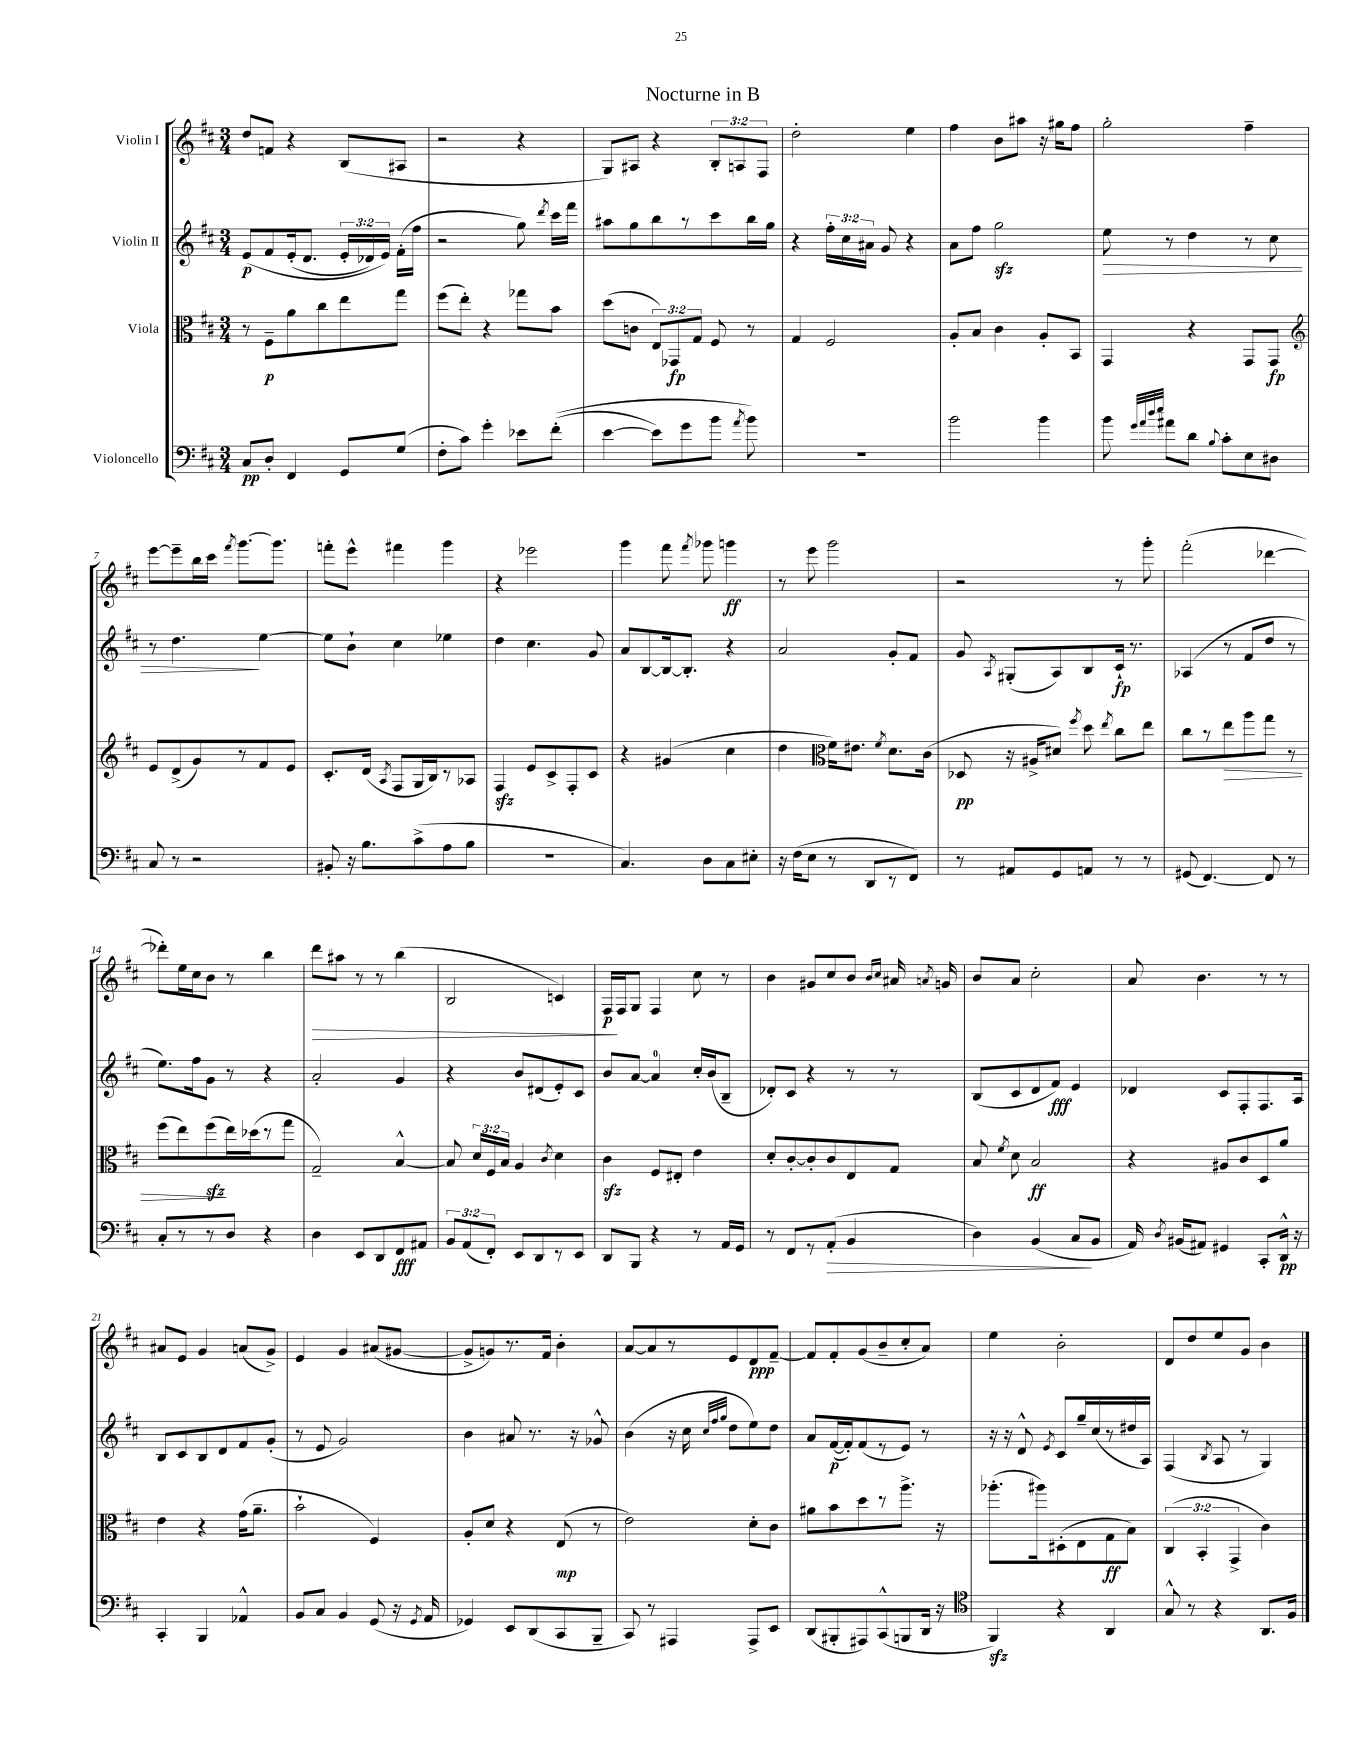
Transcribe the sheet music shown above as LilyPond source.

\header { title = "Nocturne in B" }
<<
\new StaffGroup <<
\new Staff = "s0" \with { instrumentName = "Violin I" } {
    \clef treble \key d \major \numericTimeSignature \time 3/4 \override Staff.TupletNumber.text = #tuplet-number::calc-fraction-text
    \autoBeamOff d''8[ f'8] r4 b8[( ais8] |
    r2 r4 |
    g8[) ais8] r4 \tuplet 3/2 { b8[-. a8 fis8] } |
    d''2-. e''4 |
    fis''4 b'8[ ais''8] r16 gis''16[ fis''8] |
    g''2-. fis''4-- |
    e'''8[~ e'''8-- b''16 cis'''16] \acciaccatura { fis'''8 } g'''8.[~ g'''8.] |
    f'''8[-. e'''8]-^ fis'''4 g'''4 |
    r4 ees'''2 |
    g'''4 fis'''8 \acciaccatura { fis'''8 } ges'''8 g'''4\ff |
    r8 e'''8 g'''2 |
    r2 r8 g'''8-. |
    fis'''2-.( des'''4~ |
    des'''8[-.) e''16 cis''16 b'8] r8 b''4 |
    d'''8[\> ais''8] r8 r8 b''4( |
    b2 c'4) |
    fis16[\p\! fis16 g8] fis4 cis''8 r8 |
    b'4 gis'8[ cis''8 b'8] \grace { b'16[ cis''16] } ais'16 \acciaccatura { a'8 } g'16 |
    b'8[ a'8] cis''2-. |
    a'8 b'4. r8 r8 |
    ais'8[ e'8] g'4 a'8[( g'8]->) |
    e'4 g'4 ais'8[( gis'8]~ |
    gis'8[-> g'8) r8. fis'16] b'4-. |
    a'8[~ a'8 r8 e'8 d'8\ppp fis'8]~-- |
    fis'8[ fis'8-. g'8( b'8-- cis''8-. a'8]) |
    e''4 b'2-. |
    d'8[ d''8 e''8 g'8] b'4 \bar "|." |
}
\new Staff = "s1" \with { instrumentName = "Violin II" } {
    \clef treble \key d \major \numericTimeSignature \time 3/4 \override Staff.TupletNumber.text = #tuplet-number::calc-fraction-text
    \autoBeamOff e'8[\p\( fis'8 e'16-.( d'8.] \tuplet 3/2 { e'16[-. des'16) e'16]\) } fis'16[-.( fis''16] |
    r2 g''8) \acciaccatura { d'''8 } cis'''16[ fis'''16] |
    ais''8[ g''8 b''8 r8 cis'''8 b''16 g''16] |
    r4 \tuplet 3/2 { fis''16[-. cis''16 ais'16] } g'8 r4 |
    a'8[ fis''8] g''2\sfz |
    e''8\> r8 d''4 r8 cis''8 |
    r8 d''4.\! e''4~ |
    e''8[ b'8]-! cis''4 ees''4 |
    d''4 cis''4. g'8 |
    a'8[ b8~ b16~ b8.]-. r4 |
    a'2 g'8[-. fis'8] |
    g'8 \acciaccatura { a8 } gis8[-.( a8) b8 cis'16]-!\fp r8. |
    aes4( r8 fis'8[ d''8] r8 |
    e''8.[) fis''16 g'8] r8 r4 |
    a'2-. g'4 |
    r4 b'8[ dis'8( e'8-.) cis'8] |
    b'8[ a'8]~ a'4-0 cis''16[-. b'16( b8]-- |
    des'8[-.) cis'8] r4 r8 r8 |
    b8[( cis'8 d'8 fis'8]\fff) e'4 |
    des'4 cis'8[ fis8-. fis8. a16] |
    b8[ cis'8 b8 d'8 fis'8 g'8]-.( |
    r8 e'8 g'2) |
    b'4 ais'8 r8. r16 ges'8-^ |
    b'4( r16 cis''16 \grace { cis''32[ fis''32 g''32] } d''8[ e''8) d''8] |
    a'8[ fis'16~\p( fis'16-.) fis'8( r8 e'8]) r8 |
    r16 r16 d'8-^ \acciaccatura { e'8 } cis'8[ g''16-- cis''16( r8 dis''16 a16]) |
    fis4( \acciaccatura { b8 } a8 r8 g4) \bar "|." |
}
\new Staff = "s2" \with { instrumentName = "Viola" } {
    \clef alto \key d \major \numericTimeSignature \time 3/4 \override Staff.TupletNumber.text = #tuplet-number::calc-fraction-text
    \autoBeamOff r8 fis8[--\p a'8 cis''8 e''8 g''8] |
    fis''8[( e''8]-.) r4 ges''8[ b'8] |
    d''8[( c'8] \tuplet 3/2 { e8[) ges,8\fp g8] } fis8 r8 |
    g4 fis2 |
    a8[-. b8] cis'4 a8[-. b,8] |
    g,4 r4 g,8[ g,8]\fp |
    \clef treble e'8[ d'8->( g'8) r8 fis'8 e'8] |
    cis'8.[-. d'16]( \acciaccatura { a8 } fis8[ g16 b16) r8 aes8] |
    fis4\sfz e'8[ cis'8-> fis8-. cis'8] |
    r4 gis'4( cis''4 |
    d''4 \clef alto fis'16[) eis'8.] \acciaccatura { fis'8 } d'8.[ cis'16]( |
    des8\pp r16 ais16[-> dis'8]) \acciaccatura { fis''8 } d''8 \acciaccatura { e''8 } cis''8[ e''8] |
    cis''8[ r8 e''8\> a''8 g''8] r8 |
    fis''8[( e''8) fis''8\sfz\!( e''16) des''16( r8 g''8] |
    g2--) b4~-^ |
    b8 \tuplet 3/2 { d'16[ fis16 b16] } a4 \acciaccatura { cis'8 } d'4 |
    cis'4\sfz fis8[ eis8]-. e'4 |
    d'8[-. cis'8~-. cis'8-. cis'8 e8 g8] |
    b8 \acciaccatura { fis'8 } d'8 b2\ff |
    r4 ais8[ cis'8 d8 a'8] |
    e'4 r4 g'16[( a'8.]-- |
    b'2-! fis4) |
    a8[-. d'8] r4 e8\mp( r8 |
    e'2) d'8[-. cis'8] |
    ais'8[ b'8 d''8 r8 a''8.]-> r16 |
    aes''8.[-.( ais''16) dis8-.( e8 g8\ff b8]) |
    \tuplet 3/2 { cis4( b,4-. g,4-> } cis'4) \bar "|." |
}
\new Staff = "s3" \with { instrumentName = "Violoncello" } {
    \clef bass \key d \major \numericTimeSignature \time 3/4 \override Staff.TupletNumber.text = #tuplet-number::calc-fraction-text
    \autoBeamOff cis8[\pp d8]-. fis,4 g,8[ g8]( |
    fis8[-. cis'8]) g'4-. ees'8[ fis'8]-.(\( |
    e'4~ e'8[) g'8 b'8] \acciaccatura { a'8 } b'8\) |
    R2. |
    b'2 b'4 |
    b'8 \grace { g'32[ a'32 d''32 e''32] } ais'8[ d'8] \appoggiatura { b8 } cis'8[-. e8 dis8] |
    cis8 r8 r2 |
    bis,8-. r16 b8.[ cis'8->( a8 b8] |
    R2. |
    cis4.) d8[ cis8 eis8]-. |
    r16 fis16[( e8] r8 d,8[ r8 fis,8]) |
    r8 ais,8[ g,8 a,8] r8 r8 |
    gis,8( fis,4.~) fis,8 r8 |
    cis8[-. r8 r8 d8] r4 |
    d4 e,8[ d,8 fis,8\fff ais,8] |
    \tuplet 3/2 { b,8[ a,8( fis,8]-.) } e,8[ d,8 r8 e,8] |
    d,8[ b,,8] r4 r8 a,16[ g,16] |
    r8 fis,8[ r8 a,8]-.\>( b,4 |
    d4) b,4( cis8[\! b,8] |
    a,16) \acciaccatura { d8 } bis,16[( ais,8]) gis,4 cis,8[-. d,16]-^\pp r16 |
    cis,4-. b,,4 aes,4-^ |
    b,8[ cis8] b,4 g,8( r16 \acciaccatura { g,8 } a,16 |
    ges,4) e,8[ d,8( cis,8 b,,8]-- |
    cis,8) r8 ais,,4 ais,,8[-> e,8] |
    d,8[( bis,,8-. ais,,8) cis,8-^( b,,8 d,16] r16 |
    \clef tenor fis,4\sfz) r4 a,4 |
    g8-^ r8 r4 a,8.[ fis16] \bar "|." |
}
>>
>>
